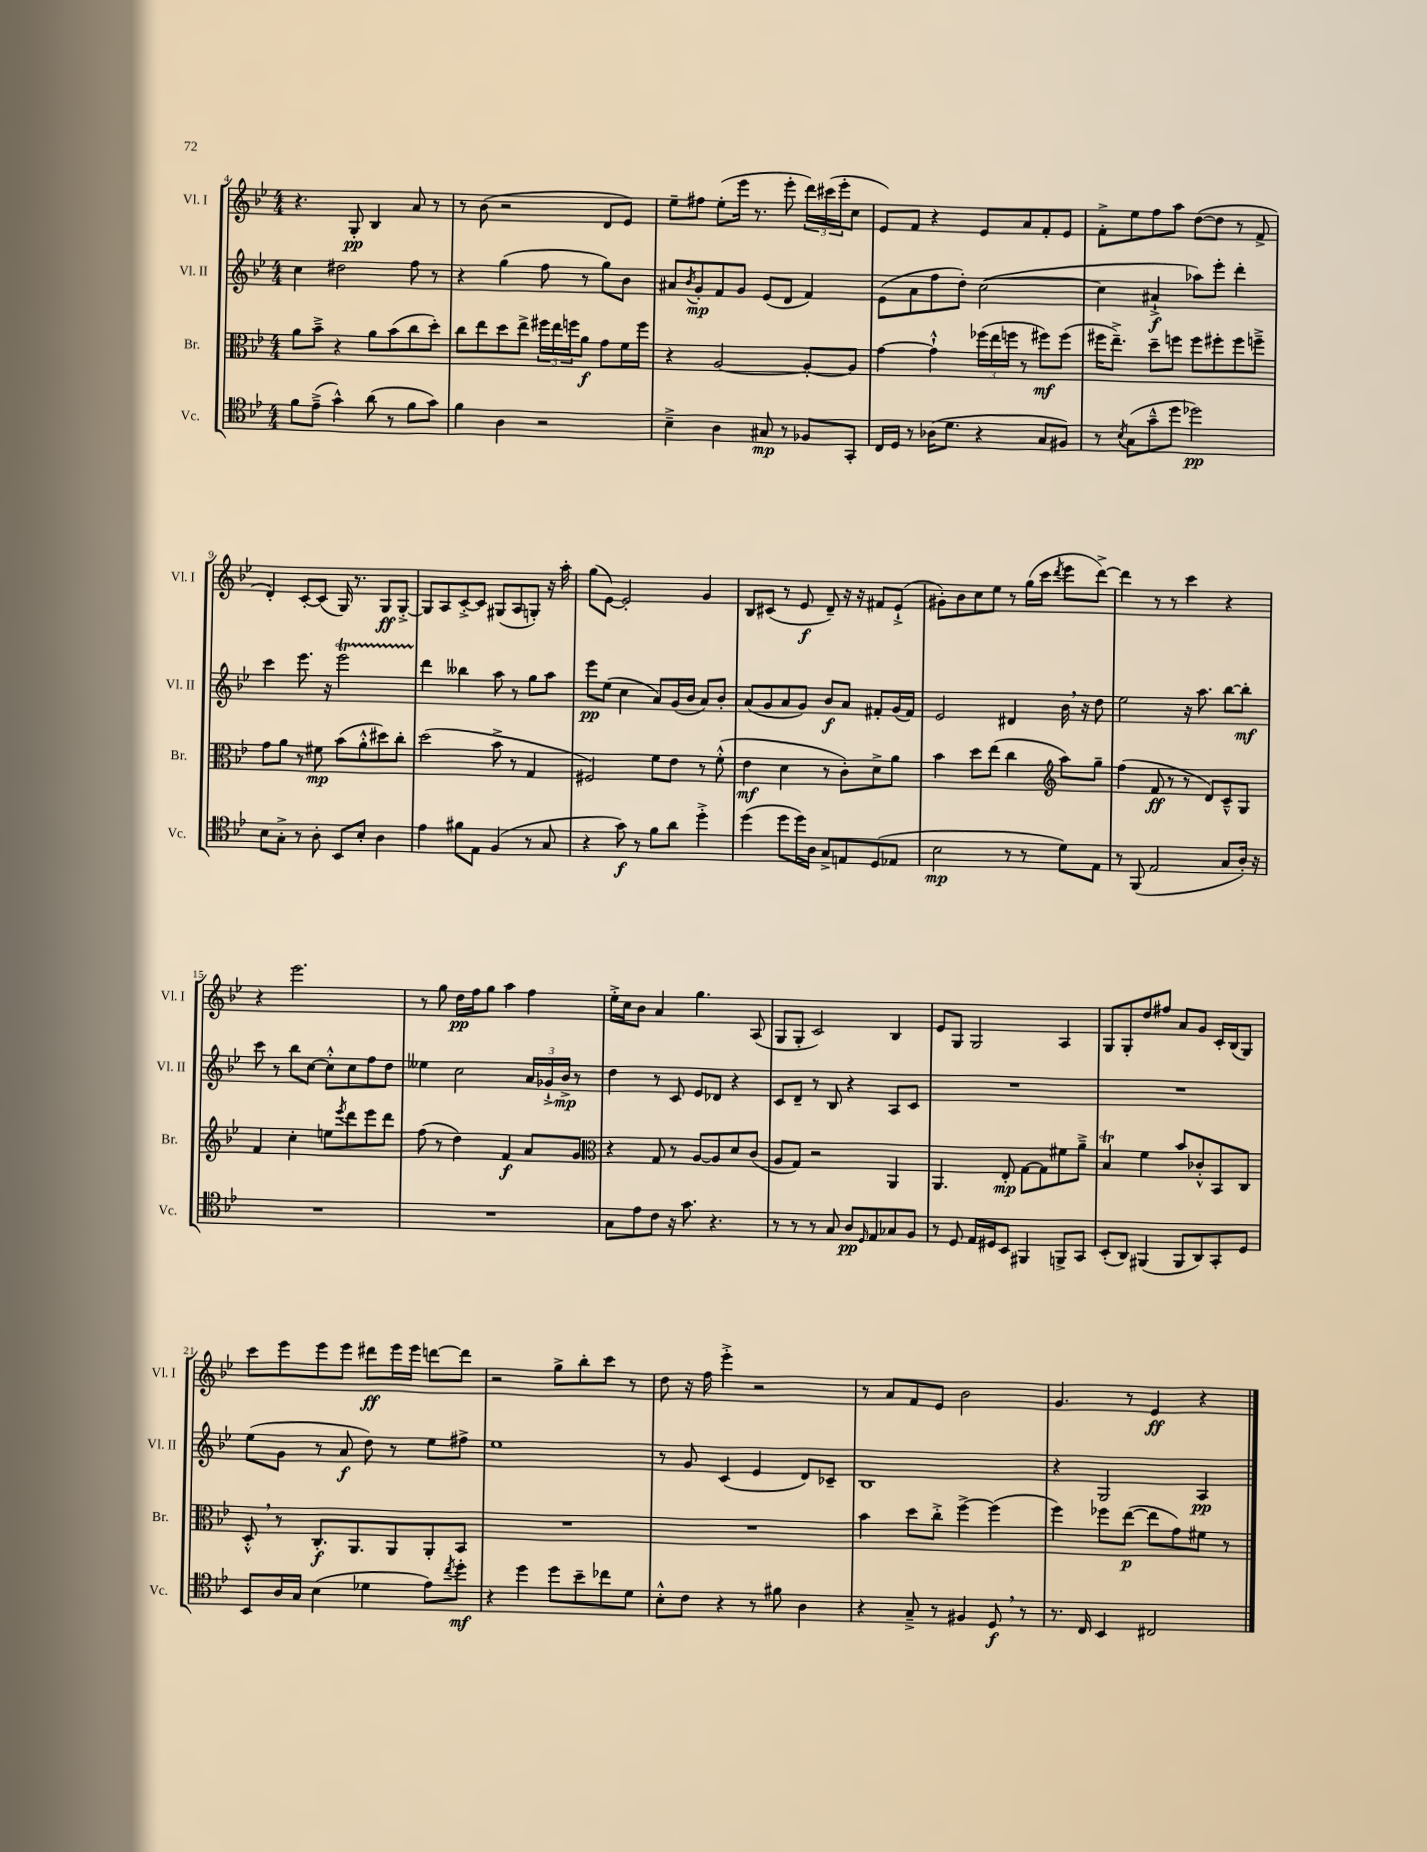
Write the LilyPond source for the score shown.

<<
\new StaffGroup <<
\new Staff = "s0" \with { instrumentName = "Vl. I" shortInstrumentName = "Vl. I" } {
    \clef treble \key bes \major \numericTimeSignature \time 4/4
    r4. g8-.\pp bes4 a'8 r8 |
    r8 bes'8( r2 d'8 ees'8) |
    ees''8-- fis''8 ees''8-.( ees'''16 r8. ees'''8-. \tuplet 3/2 { d'''16) cis'''16( ees'''16-. } c''8 |
    ees'8) f'8 r4 ees'8 a'8 f'8-. ees'8 |
    f'8-.-> ees''8 f''8 a''8 d''8~( d''8 r8 f'8-> |
    d'4-.) c'8~-. c'8( g16) r8. g8\ff g8~-.-> |
    g8 a8 c'8~-.-> c'8 gis8( a8 g8-.) r16 a''16-. |
    g''8( ees'8~) ees'2-. g'4 |
    bes8 cis'8( r8 ees'8\f d'8--) r16 r16 fis'8 ees'8-!->( |
    gis'8-.) bes'8 c''8 ees''8 r8 g''16( c'''16 \acciaccatura { d'''8 } ees'''8 d'''8~->) |
    d'''4 r8 r8 c'''4 r4 |
    r4 ees'''2. |
    r8 g''8 d''16\pp f''16 g''8 a''4 f''4 |
    ees''16-.-> c''16 bes'8 a'4 g''4. a8( |
    g8 g8-. c'2) bes4 |
    ees'8 g8 g2 a4 |
    g8 g8-. d''8 fis''8 a'8 g'8 c'16-. bes16( g8) |
    c'''8 ees'''8 ees'''8 ees'''8 dis'''8\ff ees'''16 ees'''16 d'''8~ d'''8 |
    r2 g''8-> bes''8-. c'''8 r8 |
    d''8 r16 f''16 ees'''4-.-> r2 |
    r8 a'8 f'8 ees'8 bes'2 |
    g'4. r8 ees'4\ff r4 \bar "|." |
}
\new Staff = "s1" \with { instrumentName = "Vl. II" shortInstrumentName = "Vl. II" } {
    \clef treble \key bes \major \numericTimeSignature \time 4/4
    c''4 dis''2 f''8 r8 |
    r4 g''4( f''8 r8 g''8) bes'8 |
    ais'8 \acciaccatura { bes'8 } g'8-.\mp f'8 g'8 ees'8( d'8 f'4) |
    ees'8( a'8 f''8 d''8-.) c''2~( |
    c''4 ais'4-!->\f aes''8) ees'''8-. d'''4-. |
    c'''4 ees'''8. r16 ees'''2\startTrillSpan |
    d'''4\stopTrillSpan beses''4 a''8 r8 g''8 a''8 |
    ees'''8\pp ees''8( c''4 a'8) g'16( bes'16 a'8) bes'8-. |
    a'8( g'8 a'8 g'8) bes'8\f a'8 fis'8-. g'16( fis'16) |
    ees'2 dis'4 bes'16 \breathe r16 d''8 |
    ees''2 r16 a''8. bes''8~ bes''8-.\mf |
    c'''8 r8 bes''8 c''8~ c''8-.-^ c''8 f''8 d''8 |
    eeses''4 c''2 \tuplet 3/2 { a'16 ges'16-!-> bes'16->\mp } r8 |
    d''4 r8 c'8 ees'8 des'8 r4 |
    c'8 d'8-- r8 bes8 r4 a8 c'8 |
    R1 |
    R1 |
    ees''8( g'8 r8 a'8\f d''8) r8 ees''8 fis''8-> |
    ees''1 |
    r8 g'8 c'4( ees'4 d'8) ces'8-- |
    bes1 |
    r4 g2 a4\pp \bar "|." |
}
\new Staff = "s2" \with { instrumentName = "Br." shortInstrumentName = "Br." } {
    \clef alto \key bes \major \numericTimeSignature \time 4/4
    a'8 bes'8---> r4 a'8 bes'8( c''8 d''8-.) |
    c''8 ees''8 d''8 ees''8-> \tuplet 3/2 { fis''16 ees''16 f''16 } a'8\f g'8 f'16 f''16 |
    r4 a2~ a8~-. a8 |
    g'4~ g'4-!-^ \tuplet 3/2 { fes''16( ees''16 f''16 } r8 fis''8\mf) fis''8( |
    fis''16 ees''8.--->) d''8-- f''8 f''8 fis''8-. fis''8 f''8---> |
    g'8 a'8 r8 fis'8\mp bes'8( a'8-.-^ dis''8) c''8-. |
    d''2( bes'8-> r8 g4 |
    fis2) f'8 ees'8 r8 f'8-.-^( |
    ees'4\mf d'4 r8 c'8-.) d'8-> a'8 |
    bes'4 d''8 ees''8( c''4 \clef treble a''8) g''8-- |
    f''4( f'8\ff r8 r8 d'8) c'8---^ g8 |
    f'4 c''4-. e''8 \acciaccatura { ees'''8 } d'''8 ees'''8 d'''8 |
    f''8( r8 d''4) f'4\f a'8 g'8 |
    \clef alto r4 g8 r8 a8~ a8 d'8 c'8( |
    a8 g8) r2 a,4 |
    a,4. ees8-.\mp g8~ g8 fis'8 a'8---> |
    bes4\trill f'4 bes'8 ces'8-.-^ bes,8 c8 |
    d8-.-^ \breathe r8 c8.-.\f a,8. a,8 a,8-. bes,8 |
    R1 |
    R1 |
    bes'4 d''8 c''8-.-> f''4~-> f''4( |
    f''4) fes''8 ees''8~\p( ees''8 g'8) fis'8 r8 \bar "|." |
}
\new Staff = "s3" \with { instrumentName = "Vc." shortInstrumentName = "Vc." } {
    \clef tenor \key bes \major \numericTimeSignature \time 4/4
    f'8 ees'8--->( g'4-^) a'8( r8 f'8 g'8) |
    f'4 a4 r2 |
    bes4---> a4 gis8\mp r8 fes8 g,8-. |
    c16 d16 r8 aes16( d'8. r4 g8 fis8) |
    r8 \acciaccatura { bes8 } g8( g'8---^ d''8 des''2\pp) |
    bes8 g8-.-> r8 a8-. bes,8 bes8-. a4 |
    ees'4 fis'8 ees8 f4( r8 g8 |
    r4 g'8\f) r8 f'8 a'8 d''4-.-> |
    d''4( d''8 d''16) a16 g8-> e8 d8( ees8 |
    bes2\mp r8 r8 d'8) ees8 |
    r8 f,8( ees2 g8 a16-.) r16 |
    R1 |
    R1 |
    g8 ees'8 c'8 r16 g'8. r4. |
    r8 r8 r8 g8 a8\pp \grace { d16 } ees8 ges8 f8 |
    r8 d8 ees16 dis16 bes,8 fis,4 f,8-> g,8 |
    bes,8-.( a,8) fis,4( fis,8 a,8) g,8-. d8 |
    bes,8 a16 g16 bes4( des'4 ees'8) \acciaccatura { c''8 } d''8-.\mf |
    r4 d''4 d''8 bes'8-- ces''8 d'8 |
    bes8-.-^ c'8 r4 r8 fis'8 a4 |
    r4 g8---> r8 fis4 d8\f \breathe r8 |
    r8. c16 bes,4 cis2 \bar "|." |
}
>>
>>
\layout { \context { \Score currentBarNumber = #4 } }
